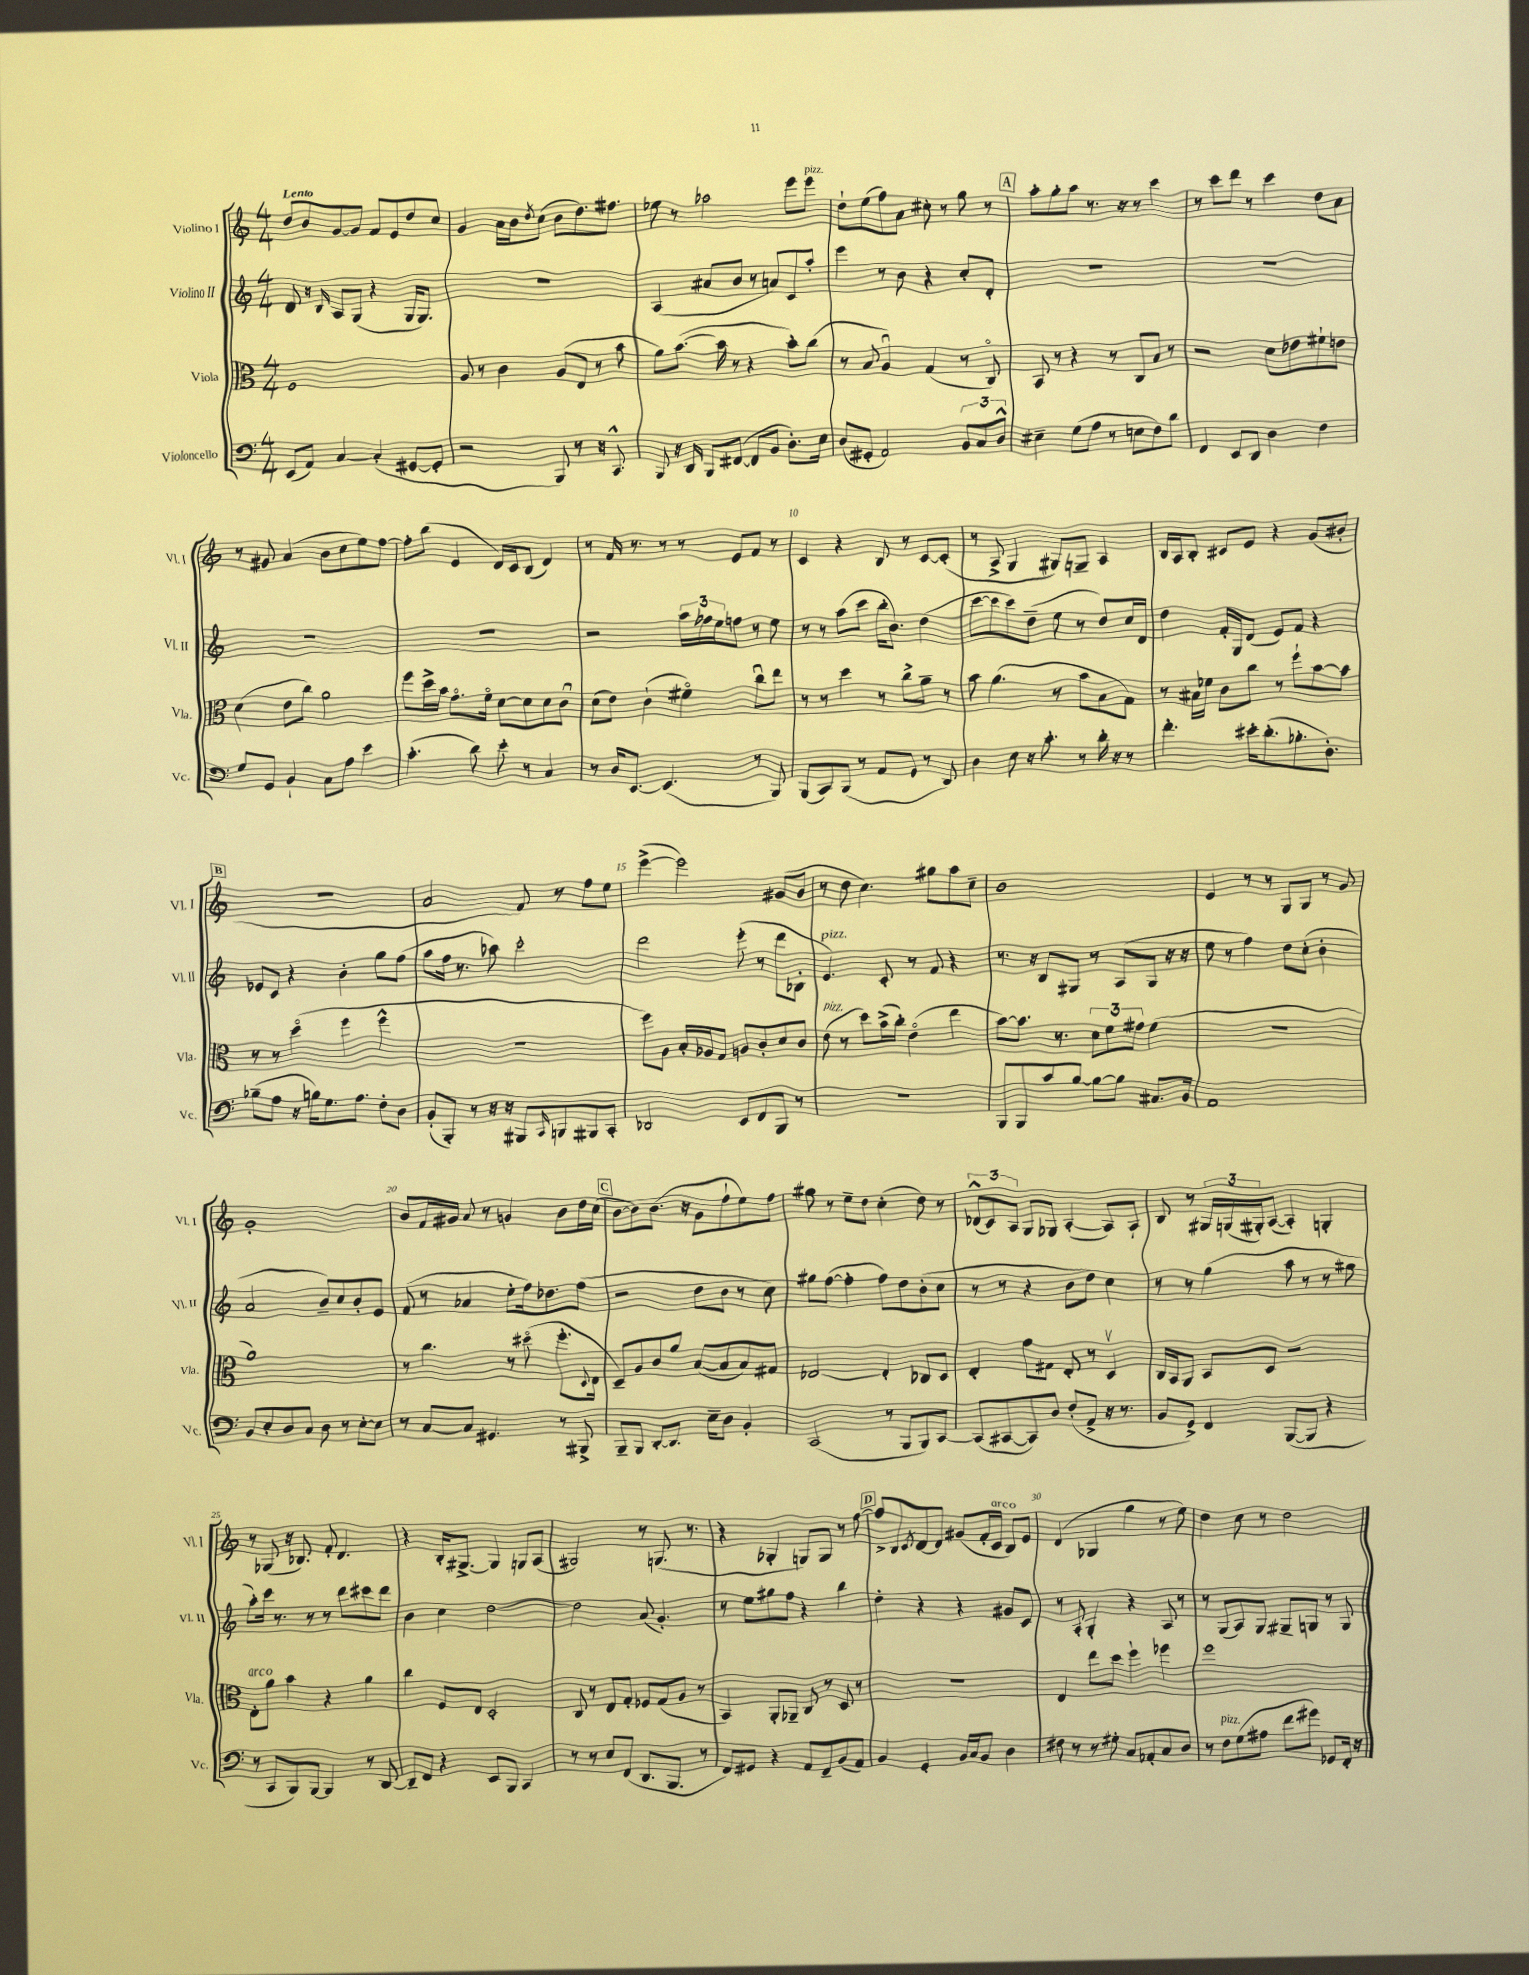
<<
\new StaffGroup <<
\new Staff = "s0" \with { instrumentName = "Violino I" shortInstrumentName = "Vl. I" } {
    \clef treble \key c \major \numericTimeSignature \time 4/4 \tempo "Lento"
    d''8 b'8 g'8~ g'8 f'8 e'8 d''8 c''8 |
    g'4 a'16 b'16 \acciaccatura { d''8 } c''8( b'8 d''8.) fis''8. |
    ees''8 r8 aes''2 e'''8 e'''8^\markup { \italic "pizz." } |
    d''8-! e''8( f''8) a'8 cis''8-. r8 g''8 r8 |
    \mark \markup { \box "A" } a''8-. g''8-. a''8 r8. r16 r8 c'''4 |
    r8 c'''8 d'''8 r8 c'''4 d''8 a'8 |
    r8 gis'8 a'4( b'8 c''8 e''8) f''8~ |
    f''8-. b''8( e'4 d'16) c'16 b8( d'4) |
    r8 f'16 r8. r8 r8 e'8 f'8 r8 |
    c'4 r4 b8 r8 c'8~ c'8-.( |
    r8 a8-> g4 gis8) g8-- a4 |
    b16 a16 b8-. cis'8 e'8 r4 g'8( bis'8-. |
    \mark \markup { \box "B" } R1 |
    a'2 f'8) r8 f''8 e''8 |
    e'''4~->( e'''2) gis'8( b'8 |
    r8 d''8 c''4.) gis''8 a''8 c''8-- |
    b'1 |
    e'4 r8 r8 g8 g8 r8 g'8 |
    g'1-. |
    b'8 f'16 gis'16 a'8 r8 g'4 b'8 d''16 c''16( |
    \mark \markup { \box "C" } b'8~ b'8) b'8.( r16 g'8 f''8-! e''8) f''8 |
    gis''8 r8 e''8-- d''8 c''4-.( d''8) r8 |
    \tuplet 3/2 { des'8-^( c'8) a8 } g8 ges8 a4~-.( a8) a8-! |
    b8 r8 \tuplet 3/2 { gis16 g16( gis16-.) } a8~( a4-.) g4-. |
    r8 ges8( r16 bes8.) f'8-. d'4. |
    r4 b16-. gis8.~-> gis4 g8 a8( |
    gis2) r8 g8.( r8. |
    r4 ges4-. g8) g8 r8 f''8~ |
    \mark \markup { \box "D" } f''8-> b8 \acciaccatura { c'8 } d'8~ d'8 gis'8( f'16-. c'16^\markup { \italic "arco" } b8) e'8 |
    d'4( ges4 g''4 r8 e''8) |
    d''4 c''8 r8 d''2 \bar "|." |
}
\new Staff = "s1" \with { instrumentName = "Violino II" shortInstrumentName = "Vl. II" } {
    \clef treble \key c \major \numericTimeSignature \time 4/4
    d'8 r16 b16 a8 g8( r4 g16 g8.) |
    R1 |
    a4( ais'8 b'8 r8 a'8) c'8 a''8-. |
    e'''4 r8 b'8 r4 c''8-. d'8-. |
    \mark \markup { \box "A" } R1 |
    R1 |
    R1 |
    R1 |
    r2 \tuplet 3/2 { a''16 fes''16 e''16 } f''8 r8 e''8 |
    r8 r8 a''8( c'''8 b''16-. b'8.) d''4( |
    c'''8~ c'''8 c'''8) d''8--( e''8 r8 d''8) c''16 d'16 |
    d''4 f'16-. g16 d'8( e'8) f'8 r4 |
    \mark \markup { \box "B" } ees'8 c'8 r4 b'4-. g''8 f''8( |
    a''8 f''16 r8. aes''8) c'''2-. |
    d'''2 e'''8-.( r8 d'''8 bes8-. |
    e'4.^\markup { \italic "pizz." }) c'8-. r8 f'8 r4 |
    r8. r16 b8 gis8 r8 a8( gis8 r16 r16 |
    e''8 r8 f''4) d''8 c''8-.( b'4-. |
    a'2 b'8--) c''8 b'8-. e'8 |
    f'8( r8 aes'4 e''8-. f''16) des''8. f''8( |
    \mark \markup { \box "C" } r2 d''8 b'8 r8 c''8) |
    gis''8 f''8~( f''4-. f''8) d''8 b'8-.( c''8 |
    r8 r8 r4 b'8 d''8) c''4 |
    r8 r8 g''4( a''8 r8 r8 gis''8 |
    a''8-.) c'''16 r8. r8 r8 d'''8 cis'''8 d'''8 |
    b'4 c''4 d''2~ |
    d''2 a'8( g'4.-.) |
    r8 e''8 gis''8 f''8 r4 b''4 |
    \mark \markup { \box "D" } d''4-. r4 r4 gis'8 c'8 |
    r8 a8-. g4-. r4 a8 r8 |
    r8 g8( a8) g8 gis8-- g8 r8 g8 \bar "|." |
}
\new Staff = "s2" \with { instrumentName = "Viola" shortInstrumentName = "Vla." } {
    \clef alto \key c \major \numericTimeSignature \time 4/4
    f1 |
    a8 r8 c'4 a8( e8 r8 b'8 |
    a'8) b'8.~( b'16 r8 r4 b'8-.) c''8( |
    r8 b8 a4\downbow) g4( r8 c8\flageolet) |
    \mark \markup { \box "A" } b,8 r8 r4 r8 c8 b8 r8 |
    r2 d'8 ees'8 fis'8-! e'8 |
    d'4( e'8 c''8) a'2 |
    f''8 d''16-> b'16 g'8.\flageolet f'16\flageolet d'8~ d'8 d'8 c'8\downbow |
    d'8( e'8) c'4-!( fis'4\flageolet) c''8\downbow e''8 |
    r8 r8 d''4 r8 c''8-> a'8-- r8 |
    b'8 a'4.( r8 b'8 b8 g8) |
    r8 bis16 fes'16 c'8 c''8 r8 f''8-! b'8~ b'8 |
    \mark \markup { \box "B" } r8 r8 d''4\flageolet( f''4 f''4-^ |
    r1 |
    f''8) a8 b16-. aes16 g8 a8 c'8-. d'8 c'8 |
    e'8^\markup { \italic "pizz." }( r8 d''8) b'16->( c''16-.) e'4\flageolet( e''4 |
    b'8~) b'8. r8. \tuplet 3/2 { d'8 f'8 gis'8 } f'4( |
    R1 |
    a'1) |
    r8 c''4. r8 dis''8\flageolet( f''8.-. \appoggiatura { d8 } e16 |
    \mark \markup { \box "C" } d8--) a8 c'8 a'8 b8~( b8 b8) gis8 |
    ees2~ ees4-. ces8 d8 |
    e4-. g'8 gis8 e8-. r8 d4\upbow |
    c16 b,16 a,8 b,8 d8 r2 |
    e8-.^\markup { \italic "arco" } a'8 b'4 r4 a'4 |
    c''4 f8 e8 d2-. |
    c8 r8 e8 g8-. fes8 g8( a8 r8 |
    b,4) a,8-. aes,8-- c8 r8 d8 r8 |
    \mark \markup { \box "D" } R1 |
    e4 e''8 d''8 f''4-! fes''4 |
    f''1 \bar "|." |
}
\new Staff = "s3" \with { instrumentName = "Violoncello" shortInstrumentName = "Vc." } {
    \clef bass \key c \major \numericTimeSignature \time 4/4
    e,8( a,8) c4~ c4-.( gis,8~ gis,8-. |
    r2 b,,8) r8 r16 c,8.-^ |
    b,,8 r16 d,16 b,,8 fis,8~( fis,8 b,8 d8.-.) e16 |
    d8( gis,8-. a,2) \tuplet 3/2 { b,8 c8 d8-^ } |
    \mark \markup { \box "A" } eis4-- g8( a8 r8 e8 f8) d'8 |
    f,4 e,8 d,8 d4 f4 |
    g8 g,8 b,4-! c8 a8 e'4 |
    c'4.-.( d'8) e'8-. r8 c4 |
    r8 d16 e,8.~ e,4.( r8 b,,8) |
    b,,8( c,8) b,,8( r8 a,8 g,8 r8 d,8) |
    d4 e8 r16 c'8.-. r8 d'16-. r16 r8 |
    f'4.-. eis'16-. d'8.-.( bes8.-. d8.-.) |
    \mark \markup { \box "B" } bes8--( a8 r16 b16) g8. a8. f8-. d8 |
    b,8-.( b,,8-.) r8 r16 r16 bis,,8 \grace { c,16 } b,,8 bis,,8 c,8-. |
    des,2 e,8 f,8 b,,8 r8 |
    r1 |
    b,,8 b,,8 c'8 b8~ b8~ b8 cis8. b,16 |
    a,1 |
    b,8 e8-. d8 c8 d8 r8 e8~-. e8 |
    r8 c8~ c8 gis,4. r8 bis,,8-> |
    \mark \markup { \box "C" } b,,8-- b,,8 d,8~-. d,8. e16-- d8 b,4-. |
    c,2( r8 b,,8 b,,8) c,8~ |
    c,8( cis,8~ cis,8) d8 f8-.( a,8-> r16 r8. |
    b,8 g,8->) f,4 b,,8~( b,,8 r4 |
    r8 c,8 b,,8) b,,8~ b,,4 r8 d,8~ |
    d,8-- f,8 r4 e,8 b,,8 c,4 |
    r8 r8 e8 f,8( d,8. b,,8. r8 |
    f,8) gis,8 r4 a,8 f,8-- b,8( a,8) |
    \mark \markup { \box "D" } b,4 g,4-. b,16 c16 b,8 d4 |
    fis8 r8 r8 gis8-. c8 aes,8-. c8 d8 |
    r8 f8^\markup { \italic "pizz." } g8( ais8 f'8 gis'8) ges,8 f,16-. r16 \bar "|." |
}
>>
>>
\layout { \context { \Score \override BarNumber.break-visibility = ##(#f #t #t) barNumberVisibility = #(every-nth-bar-number-visible 5) } }
